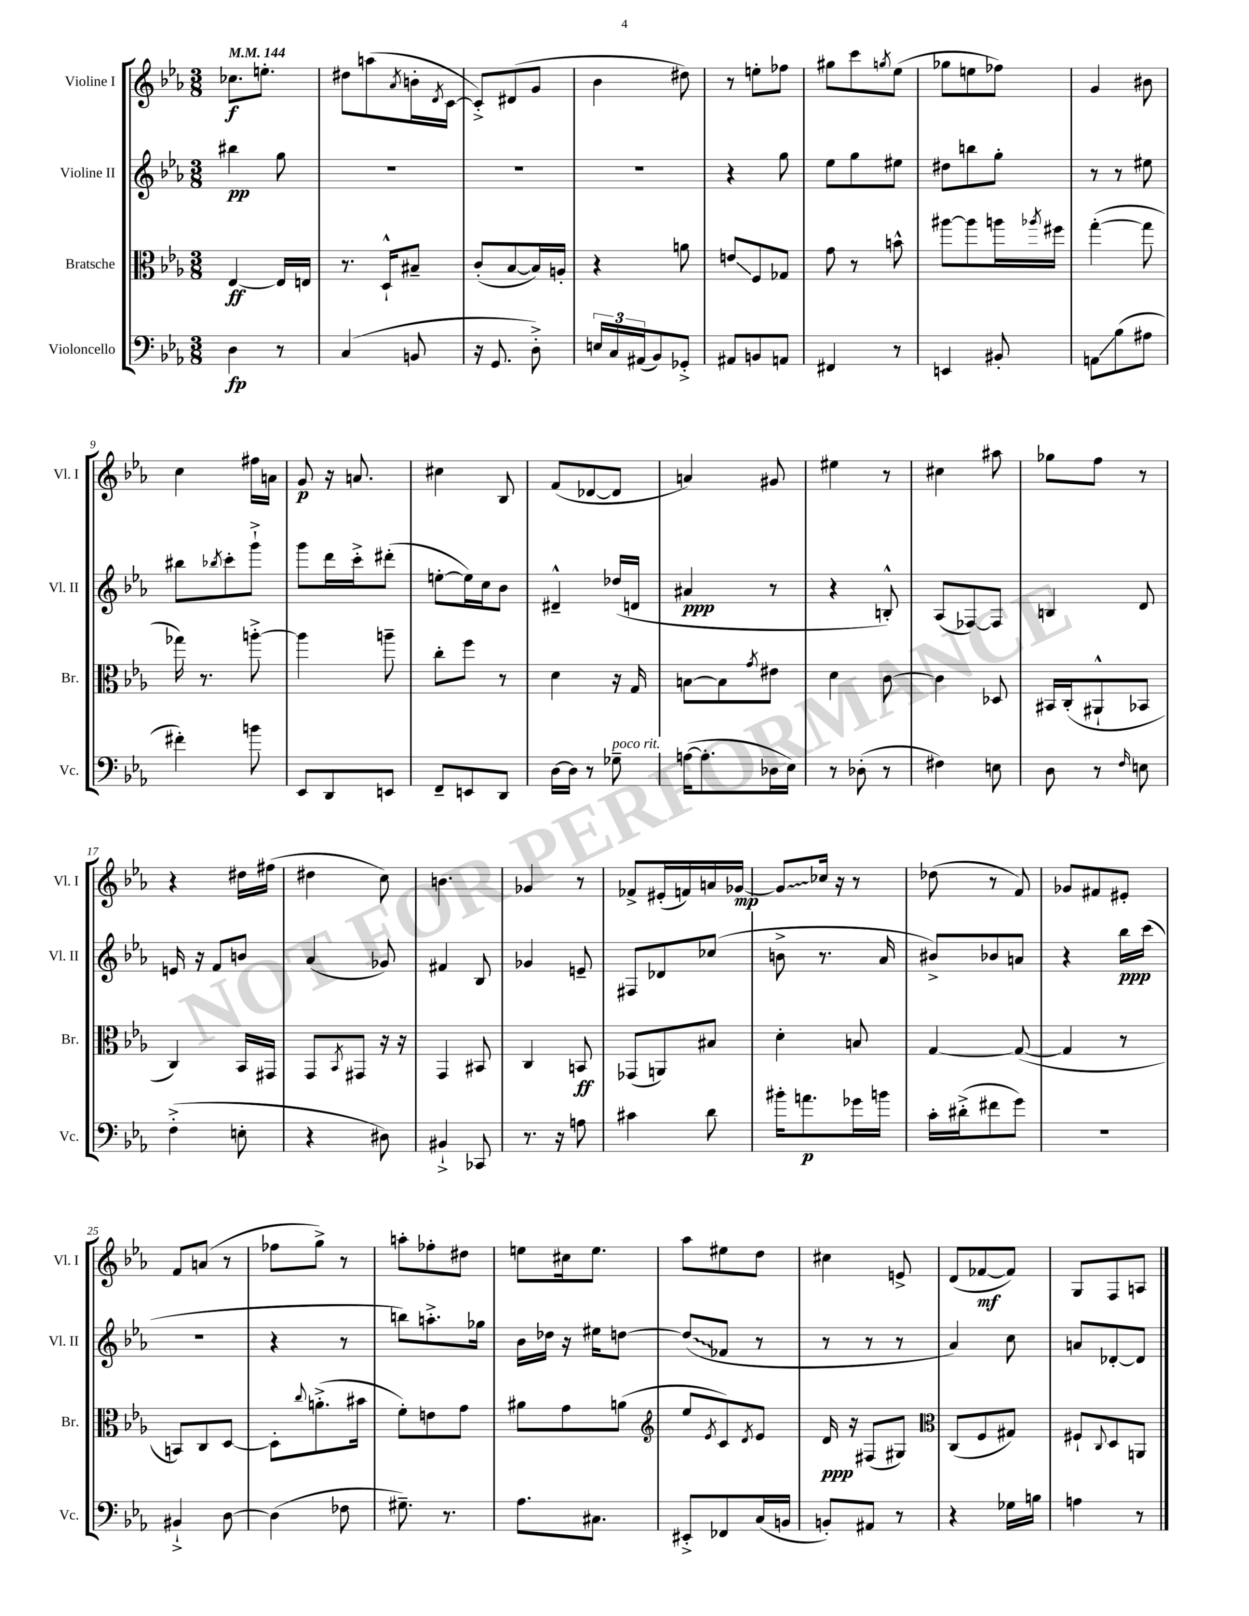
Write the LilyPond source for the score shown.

<<
\new StaffGroup <<
\new Staff = "s0" \with { instrumentName = "Violine I" shortInstrumentName = "Vl. I" } {
    \clef treble \key ees \major \numericTimeSignature \time 3/8 \tempo 4 = 144
    ces''8.\f e''8.-. |
    dis''8 a''8( \acciaccatura { aes'8 } b'16-. \acciaccatura { d'8 } c'16~ |
    c'8-.->) dis'8( g'8 |
    bes'4 dis''8) |
    r8 e''8-. fes''8 |
    gis''8 c'''8 \acciaccatura { g''8 } ees''8( |
    ges''8 e''8 fes''8) |
    g'4 bis'8 |
    c''4 fis''16 a'16 |
    g'8\p r16 a'8. |
    cis''4 bes8 |
    f'8( des'8~ des'8 |
    a'4) gis'8 |
    eis''4 r8 |
    cis''4 ais''8 |
    ges''8 f''8 r8 |
    r4 dis''16 fis''16( |
    dis''4 c''8) |
    b'4. |
    ges'4 r8 |
    fes'8-> eis'16-.( f'16) a'16 ges'16~\mp |
    \once \override Glissando.style = #'zigzag ges'8\glissando ces''16 r16 r8 |
    des''8( r8 f'8) |
    ges'8 fis'8 eis'8-. |
    f'8 a'8( r8 |
    fes''8 g''8->) r8 |
    a''8-. fes''8-. dis''8 |
    e''8 cis''16 e''8. |
    aes''8 eis''8 d''8 |
    cis''4 e'8-> |
    d'8( fes'8~\mf fes'8) |
    g8 f8 a8 \bar "|." |
}
\new Staff = "s1" \with { instrumentName = "Violine II" shortInstrumentName = "Vl. II" } {
    \clef treble \key ees \major \numericTimeSignature \time 3/8
    bis''4\pp g''8 |
    R4. |
    R4. |
    R4. |
    r4 g''8 |
    ees''8 g''8 eis''8 |
    dis''8 b''8 g''8-. |
    r8 r8 eis''8 |
    bis''8 \acciaccatura { bes''8 } c'''8-. g'''8-!-> |
    g'''8 d'''16 c'''16-.-> dis'''8-.( |
    e''8~-. e''16) c''16 bes'8 |
    dis'4---^ des''16( d'16 |
    ais'4\ppp r8 |
    r4 b8-.-^) |
    aes8( fes8~) fes8 |
    b4 d'8 |
    e'16 r16 f'8 b'8 |
    aes'4( ges'8) |
    fis'4 bes8 |
    ges'4 e'8-- |
    fis8 des'8 ces''8( |
    b'8-> r8. aes'16 |
    bis'8->) bes'8 a'8 |
    r4 bes''16\ppp c'''16( |
    R4. |
    r4 r8 |
    b''8) a''8.-.-> ges''16 |
    bes'16 des''16 r16 eis''16 d''8~ |
    \once \override Glissando.style = #'zigzag d''8\glissando( fes'8 r8 |
    r8 r8 r8 |
    aes'4) c''8 |
    a'8 des'8~-. des'8 \bar "|." |
}
\new Staff = "s2" \with { instrumentName = "Bratsche" shortInstrumentName = "Br." } {
    \clef alto \key ees \major \numericTimeSignature \time 3/8
    ees4~\ff ees16 e16 |
    r8. d16-!-^ bis8-- |
    c'8-.( bes8~ bes16) a16-. |
    r4 a'8 |
    e'8\glissando f8 ges8 |
    g'8 r8 b'8-^ |
    ais''8~ ais''8 a''16 \acciaccatura { aes''8 } fis''16 |
    g''4~-.( g''8 |
    ges''16) r8. a''8~-.-> |
    a''4 a''8-- |
    c''8-. f''8 r8 |
    d'4 r16 g16 |
    b8~ b8 \acciaccatura { g'8 } eis'8 |
    d'4 c'8~ |
    c'4 des8 |
    bis,16 c16-.( ais,8-!-^ bes,8 |
    c4) bes,16 gis,16 |
    g,8 \acciaccatura { bes,8 } gis,8 r16 r16 |
    g,4 bis,8 |
    c4 b,8\ff |
    ges,8( a,8) bis8 |
    d'4-. b8 |
    g4~ g8~( |
    g4 r8 |
    b,8) c8 d8~ |
    d8-. \appoggiatura { c''8 } a'8.-.->( bis'16 |
    f'8-.) e'8 g'8 |
    ais'8 g'8 a'8( |
    \clef treble ees''8 \acciaccatura { ees'8 } c'8) \acciaccatura { d'8 } ees'8 |
    d'16\ppp r16 fis8( gis8) |
    \clef alto c8( f8 gis8) |
    fis8-! \appoggiatura { c8 } d8 a,8 \bar "|." |
}
\new Staff = "s3" \with { instrumentName = "Violoncello" shortInstrumentName = "Vc." } {
    \clef bass \key ees \major \numericTimeSignature \time 3/8
    d4\fp r8 |
    c4( b,8 |
    r16 g,8. d8-.->) |
    \tuplet 3/2 { e16 c16 ais,16( } bes,8) ges,8-.-> |
    ais,8 b,8 a,8 |
    fis,4 r8 |
    e,4 bis,8-. |
    a,8\glissando bes8( ais8 |
    fis'4-.) b'8 |
    ees,8 d,8 e,8 |
    f,8-- e,8 d,8 |
    d16~ d16 r8 ges8--^\markup { \italic "poco rit." } |
    a16~( a8.-. des16 ees16) |
    r8 des8-.( r8 |
    fis4) e8 |
    d8 r8 \grace { f16 } e8 |
    f4-.->( e8-. |
    r4 dis8) |
    bis,4-!-> ces,8 |
    r8. r16 a8 |
    cis'4 d'8 |
    bis'16-. a'8.\p ges'16 b'16 |
    c'16-. dis'16-.->( fis'8 g'8) |
    R4. |
    bis,4-!-> d8~ |
    d4( fes8 |
    gis8.--) r8. |
    aes8. cis8. |
    eis,8-.-> fes,8 c16( b,16 |
    b,8-.) ais,8 r8 |
    r4 ges16 b16 |
    a4 r8 \bar "|." |
}
>>
>>
